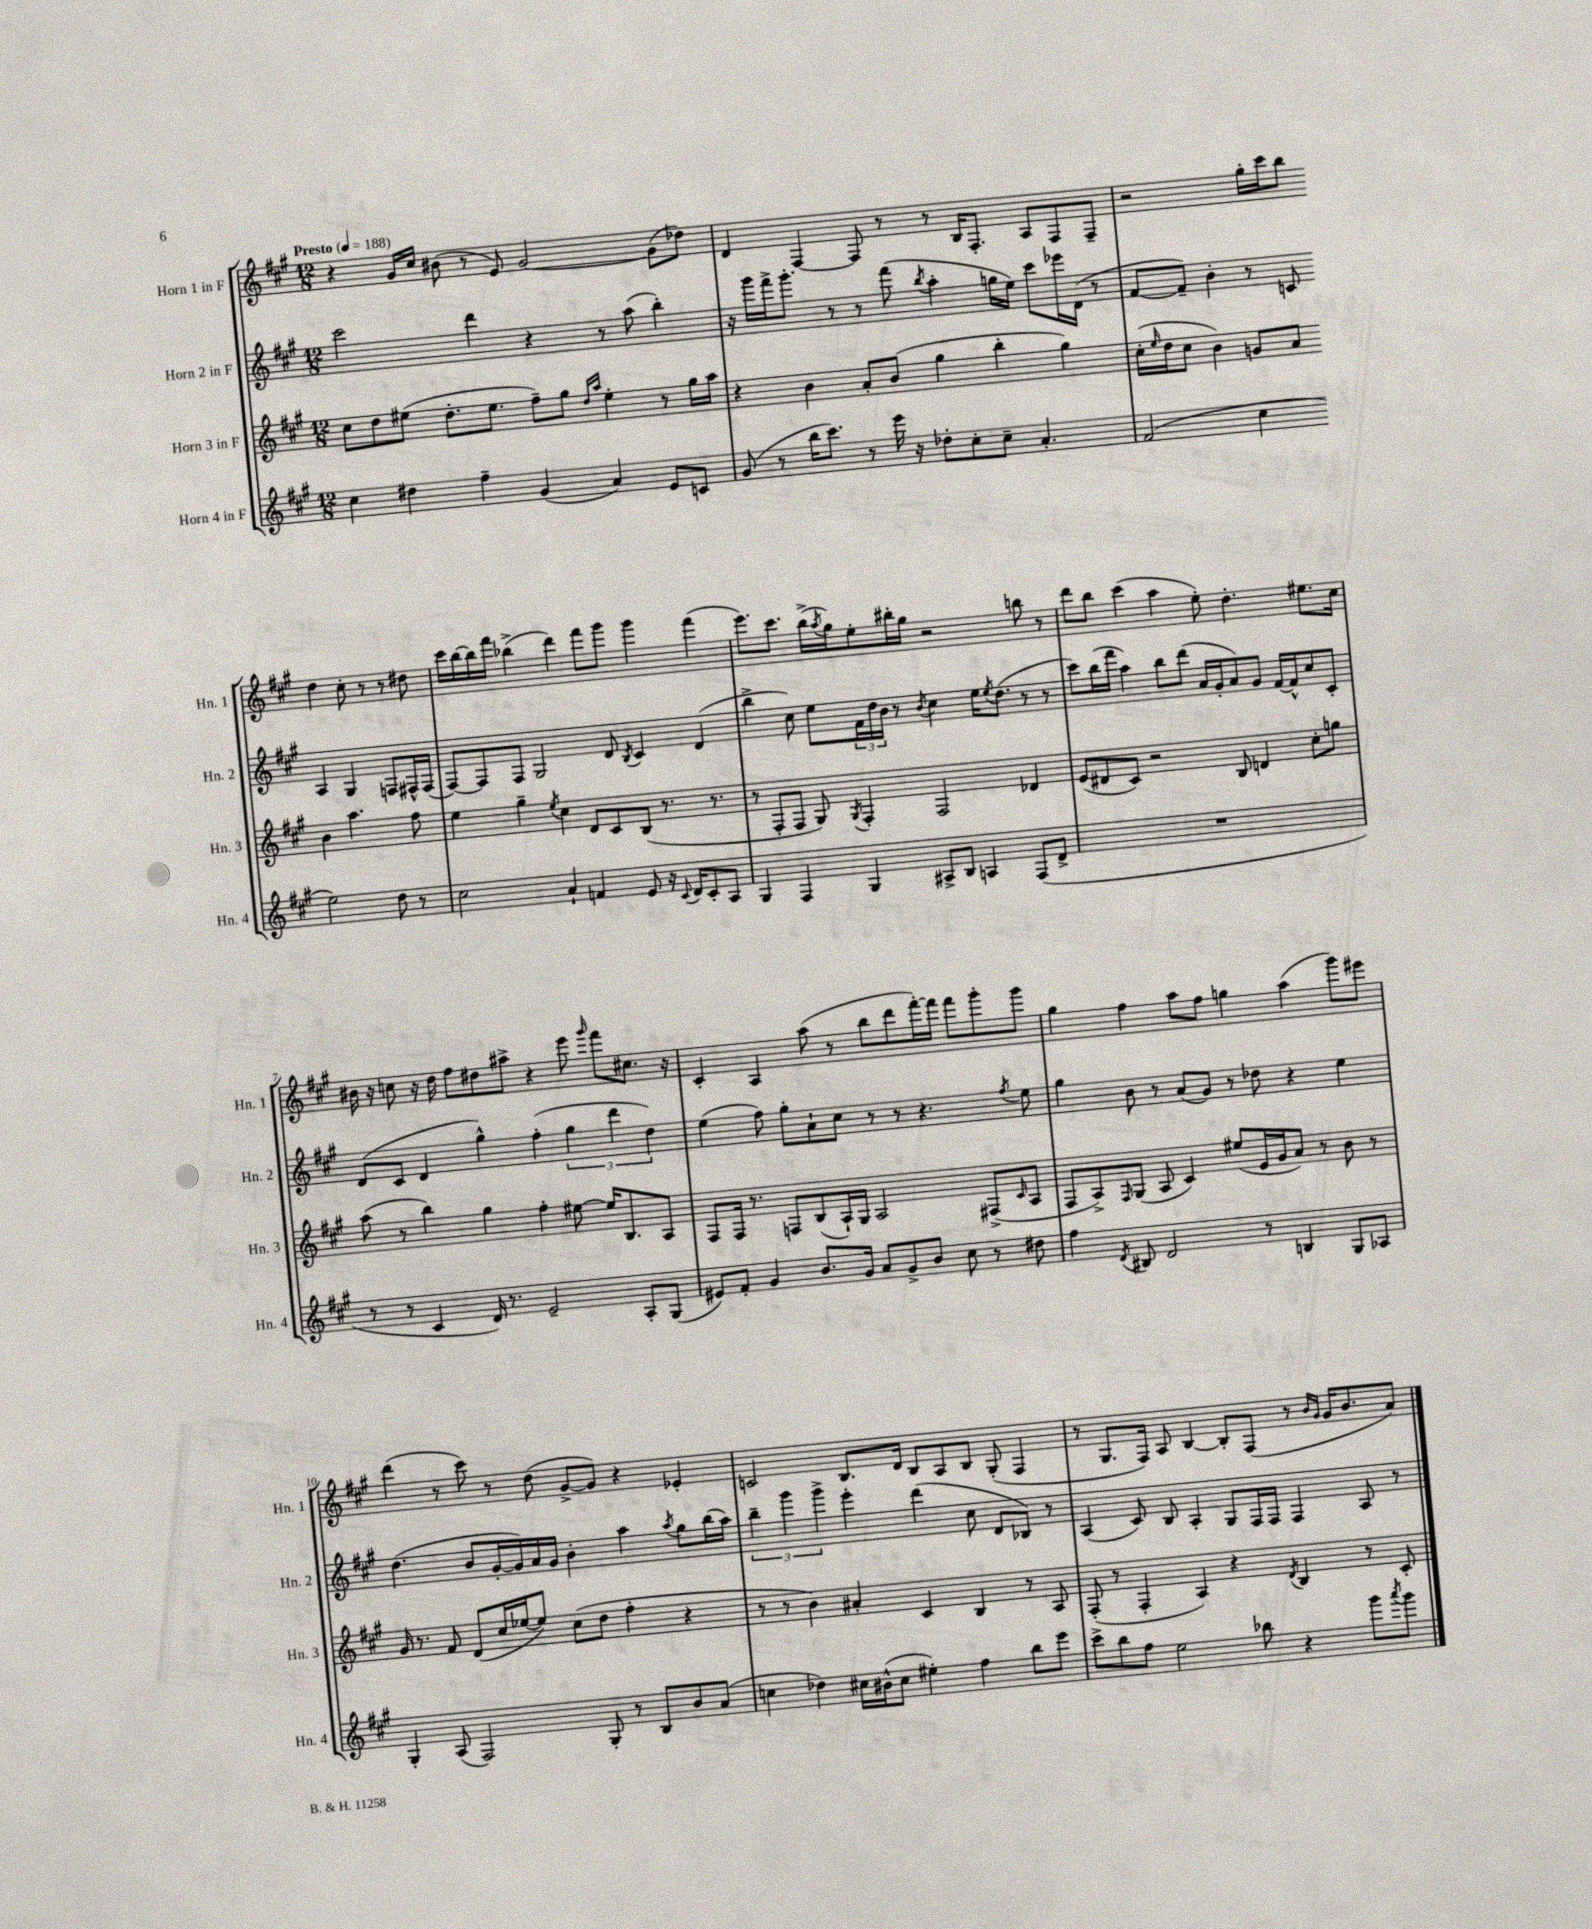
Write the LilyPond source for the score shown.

<<
\new StaffGroup <<
\new Staff = "s0" \with { instrumentName = "Horn 1 in F" shortInstrumentName = "Hn. 1" } {
    \clef treble \key a \major \numericTimeSignature \time 12/8 \tempo "Presto" 4 = 188
    r4 gis'16 cis''16 bis'8( r8 e'8) gis'2~ gis'8( des''8) |
    d'4 fis4~ fis8 r8 r8 b16 fis8.-. a8 fis8 fis8-- |
    r2 gis''16-. cis'''16 b''8 d''4 cis''8-. r8 r8 dis''8 |
    cis'''16 b''16~ b''16 fis'''16 bes''4->( d'''4) fis'''8 gis'''8 gis'''4 fis'''4( |
    e'''8.) cis'''8. b''16->( \acciaccatura { a''8 } gis''16) e''8-. bis''16-. gis''16 r2 b''8 r8 |
    d'''8 b''8 cis'''4( a''4 e''8-.) d''4.-. eis''8. cis''16 |
    bis'16 r16 c''8 r16 d''16 fis''8 dis''8 ais''8-> r4 e'''8 \grace { gis'''16 } fis'''8 cis''8. r16 |
    cis'4-. a4 a''8( r8 b''8 d'''8 fis'''16~-.) fis'''16 fis'''8 gis'''8-. gis'''8 |
    gis''4 fis''4 a''8 fis''8 g''4 a''4( gis'''8) eis'''8 |
    d'''4( r8 cis'''8) r8 d''8( gis'8~-> gis'8) r4 ees'4-. |
    c'2 b8. d'16 b8 a8 b8 gis8-.( fis4 |
    r8 gis8. fis16) a8 b4~ b8-. fis8( r8 \grace { b'16 gis'16 } gis'16 b'8. a'8) \bar "|." |
}
\new Staff = "s1" \with { instrumentName = "Horn 2 in F" shortInstrumentName = "Hn. 2" } {
    \clef treble \key a \major \numericTimeSignature \time 12/8
    cis'''2 d'''4 r4 r8 a''8( b''4-.) |
    r16 gis'''16 fis'''16-> gis'''8.-. r8 r8 fis'''8( \acciaccatura { b''8 } a''4-. g''16 e''16) cis'''8 ees'''16 d'16( r8 |
    fis'8~ fis'8--) b'4-. r8 c'8 a4 gis4 f8 fis16-^ fis16( |
    fis8~) fis8 fis8 gis2 d'8 \acciaccatura { b8 } cis'4 d'4( |
    b''4-> cis''8) e''8 \tuplet 3/2 { fis'16 d''16 b'16 } r8 \acciaccatura { b'8 } cis''4 e''16 \acciaccatura { e''8 } d''8.( r8 r8 |
    cis'''8) b''16( fis'''16 a''4) b''8 d'''8( a'16 gis'16-. a'8) gis'8 fis'16~ fis'16-^ cis''8 cis'8-. |
    d'8( cis'8 d'4 gis''4-^) fis''4-.( \tuplet 3/2 { gis''4 d'''4 d''4) } |
    e''4( fis''8) gis''8-. a'8-! cis''8 r8 r8 r4. \acciaccatura { fis''8 } e''8 |
    gis''4 b'8 r8 a'8( gis'8) r8 des''8 r4 e''4 |
    d''4.( b'8 gis'16~-. gis'16) a'16 gis'16 b'4-. a''4 \acciaccatura { a''8 } gis''8 b''16( a''16) |
    \tuplet 3/2 { b''4-- gis'''4 gis'''4-> } e'''4-. d'''4( cis''8 d'8 bes8) r8 |
    a4( cis'8) b8 a4-. gis8 fis16 fis16 fis4 a8 r8 \bar "|." |
}
\new Staff = "s2" \with { instrumentName = "Horn 3 in F" shortInstrumentName = "Hn. 3" } {
    \clef treble \key a \major \numericTimeSignature \time 12/8
    cis''8 d''8 eis''8( d''8.-. eis''8. fis''8--) gis''8 \grace { d''16 a''16 } eis''4-. r8 gis''16 a''16 |
    r4 b'4 a'8-. b'8( gis''4 b''4-. gis''4) |
    cis''16-.( \grace { e''16 } d''16 cis''8 b'4) g'8 a'8 b'4 a''4. fis''8 |
    e''4 gis''4-- \acciaccatura { e''8 } cis''4 d'8 cis'8 b8( r8. r8. |
    r8 fis8-. fis8 gis8) \acciaccatura { gis8 } fis4-. fis2 des'4 |
    e'8( dis'8 cis'8) r2 b8 d'4 cis''8-. g''8 |
    a''8( r8 b''4) gis''4 fis''4-. eis''8~ eis''16 b8. a8 |
    fis8 fis16 r8. f8 b8( a16-!) gis16 a2 fis8->( \grace { cis'16 } a8 |
    fis8 a8->) \grace { fis16 } gis8( a8 cis'4) eis''8( e'16 gis'16 a'8) r8 b'8 r8 |
    gis'16 r8. fis'8 d'8( cis''16 ees''16~ ees''8) cis''8( d''8 fis''4-. r4 |
    r8 r8 b'4) ais'4-. cis'4 b4 r8 a8 |
    fis8-.( r8 fis4-. a4) r4 \acciaccatura { d'8 } b4 r8 cis'8-. \bar "|." |
}
\new Staff = "s3" \with { instrumentName = "Horn 4 in F" shortInstrumentName = "Hn. 4" } {
    \clef treble \key a \major \numericTimeSignature \time 12/8
    cis''4 dis''4 fis''4-- gis'4( a'4) e'8 c'8 |
    gis'8( r8 b''16 cis'''8.) r8 e'''16 r16 des''8-. cis''8-. cis''8-- a'4.-. |
    fis'2( cis''4 e''2) d''8 r8 |
    cis''2 a'4-! f'4 e'8 r16 \appoggiatura { cis'8 } d'16 cis'8-. a8 |
    gis4 fis4 gis4 ais8-> b8 a4 fis8( d'8-> |
    R1. |
    r8 r8 cis'4 d'16) r8. e'2-- a8-. gis8( |
    eis'8) fis'8-. gis'4 b'8. gis'16 a'8 gis'8-> b'8 cis''8 r8 dis''8 |
    fis''4 \acciaccatura { d'8 } bis8 d'2 r8 b4 gis8 aes8 |
    gis4-. a8( fis2) gis8-. r8 b8 b'8 a'8( |
    c''4 des''4) cis''16 bis'16-^( cis''8 eis''4-.) fis''4 b''8 e'''8 |
    cis'''8-> b''8 fis''8 e''2 bes''8 r4 gis'''8 \acciaccatura { a'''8 } gis'''8 \bar "|." |
}
>>
>>
